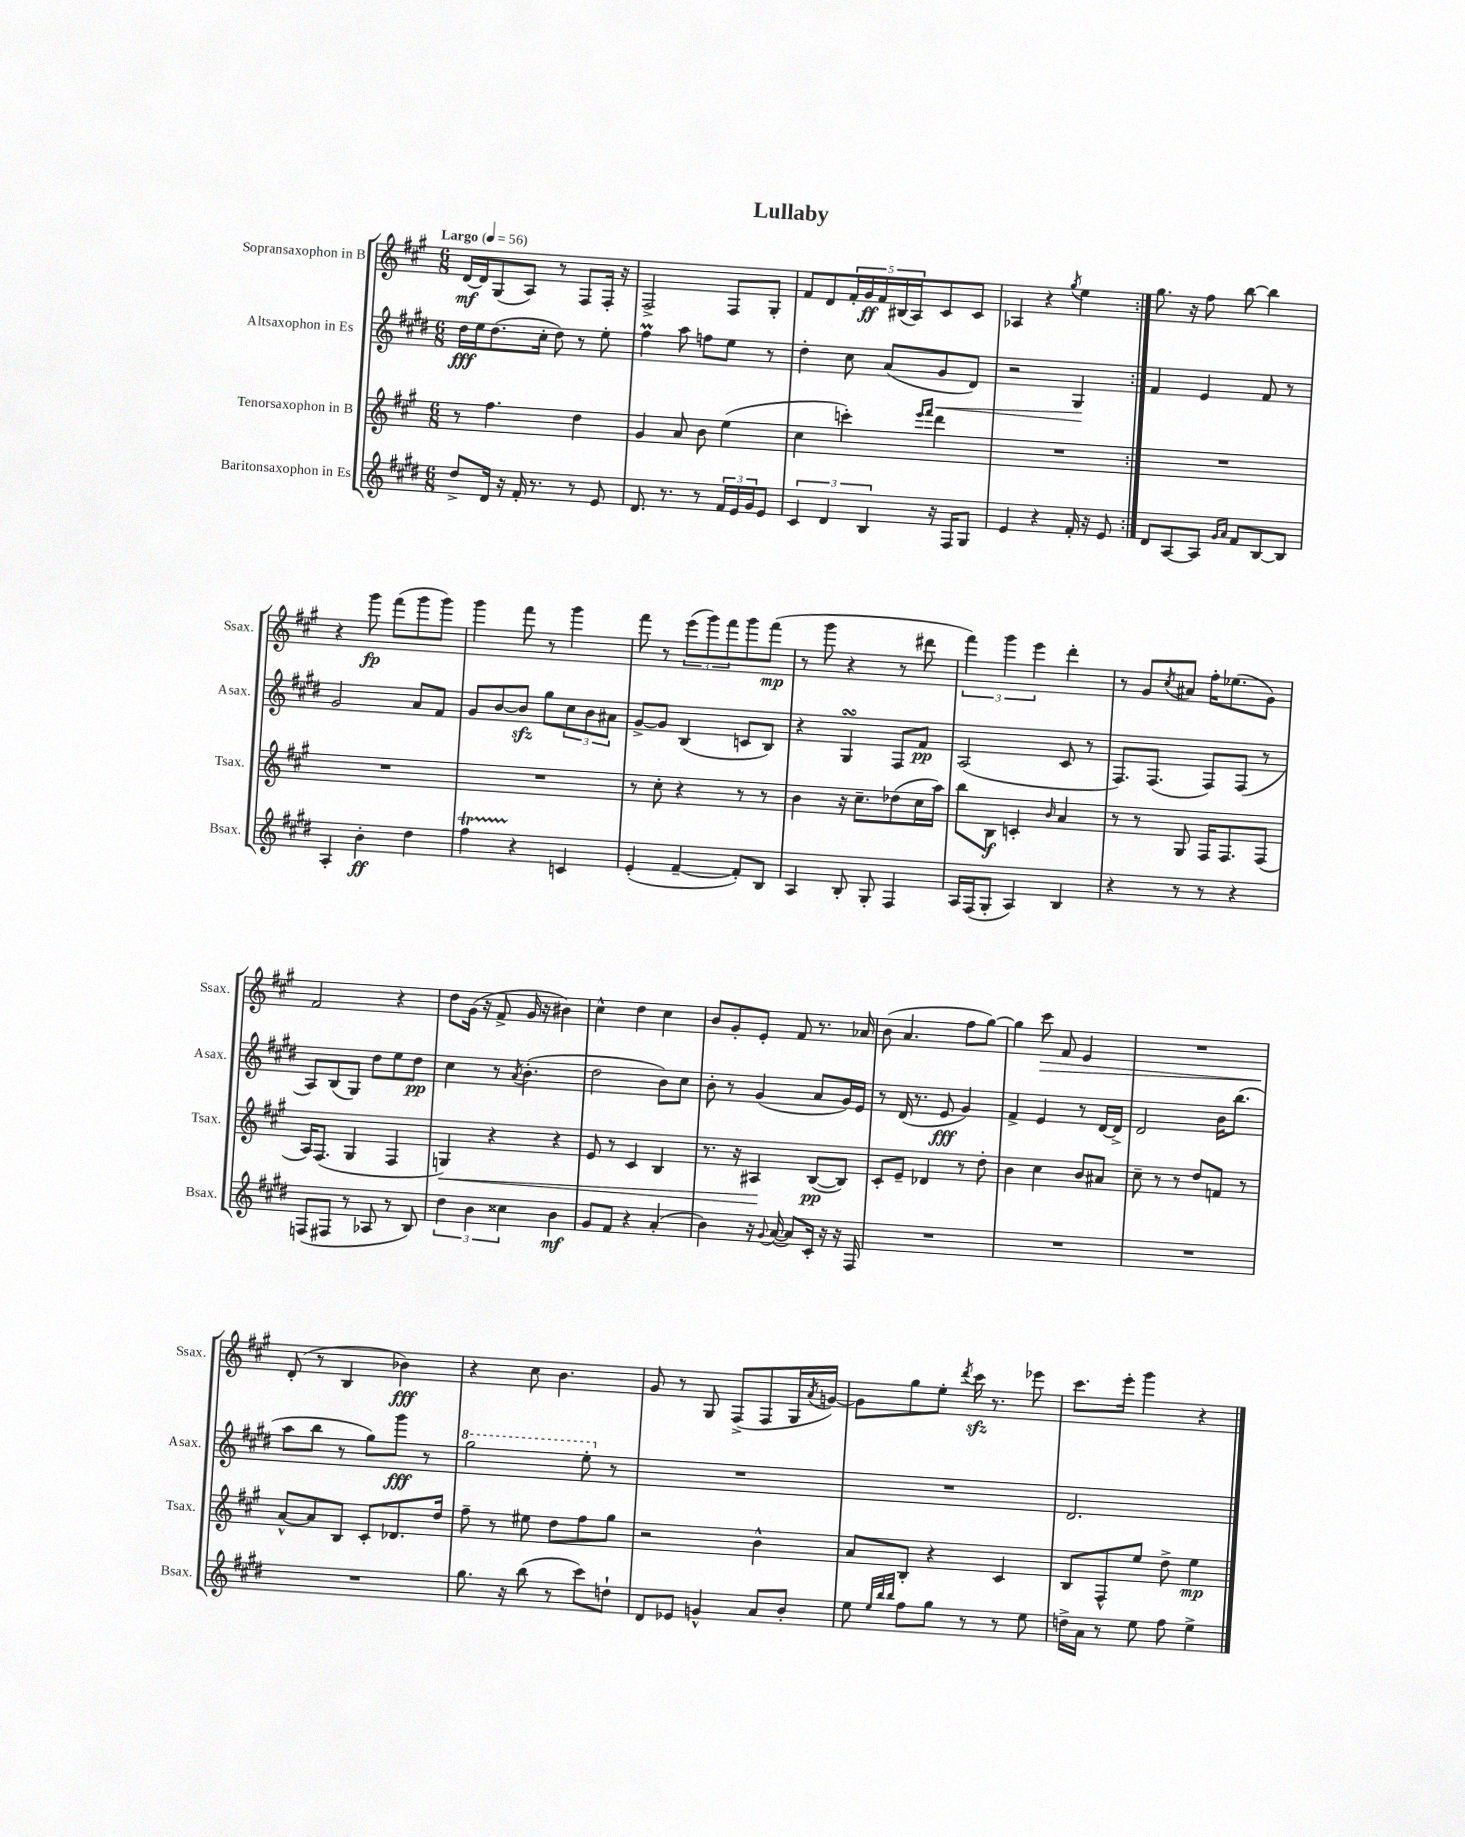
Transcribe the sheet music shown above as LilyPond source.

\header { title = "Lullaby" }
<<
\new StaffGroup <<
\new Staff = "s0" \with { instrumentName = "Sopransaxophon in B" shortInstrumentName = "Ssax." } {
    \clef treble \key a \major \numericTimeSignature \time 6/8 \tempo "Largo" 4 = 56
    \repeat volta 2 { d'16~\mf d'16 gis8( a8) r8 fis8 fis16-. r16 |
    fis2-> fis8 gis8-. |
    fis'8 d'8 \tuplet 5/4 { fis'16-. gis'16\ff fis'16 bis16( a16) } cis'8 cis'8 |
    aes4 r4 \acciaccatura { gis''8 } e''4 | }
    gis''8. r16 fis''8 b''8~ b''4 |
    r4 gis'''8\fp fis'''8( gis'''8 gis'''8) |
    gis'''4 fis'''8 r8 gis'''4 |
    fis'''8 r8 \tuplet 3/2 { e'''8( gis'''8) fis'''8 } gis'''8 fis'''8\mp( |
    r8 gis'''8 r4 r8 dis'''8 |
    \tuplet 3/2 { fis'''4) gis'''4 e'''4 } d'''4-. |
    r8 gis'8 \acciaccatura { cis''8 } ais'8 fis''16-. ees''8.( gis'8) |
    fis'2 r4 |
    d''8 gis'16( r16 fis'8-> gis'16 r16 bis'4) |
    cis''4-^ d''4 cis''4 |
    b'8 gis'8-. e'8-. fis'8 r8. aes'16 |
    b'8( a'4. fis''8 gis''8~) |
    gis''4 cis'''8\> fis'8 e'4 |
    R2. |
    d'8-.\!( r8 b4 bes'4\fff) |
    r4 cis''8 b'4. |
    gis'8 r8 gis8 fis8->( fis8 gis16 \acciaccatura { a'8 } g'16~) |
    g'8 gis''8 e''8-. \acciaccatura { d'''8 } cis'''16\sfz r8. ees'''8 |
    cis'''8. e'''16-. gis'''4 r4 \bar "|." |
}
\new Staff = "s1" \with { instrumentName = "Altsaxophon in Es" shortInstrumentName = "Asax." } {
    \clef treble \key e \major \numericTimeSignature \time 6/8
    \repeat volta 2 { dis''16\fff e''16 dis''8.( cis''16-. dis''8) r8 e''8-. |
    fis''4\prall a''8 f''8 e''8 r8 |
    dis''4-. cis''8 a'8( gis'8\< dis'8) |
    r2 gis4\! | }
    fis'4 e'4 fis'8 r8 |
    gis'2 a'8 fis'8 |
    gis'8 b'8~ b'8\sfz gis''8 \tuplet 3/2 { cis''8 b'8 ais'8 } |
    gis'8~-> gis'8 b4( c'8 b8) |
    r4 gis4\turn fis8 fis'8\pp |
    a2( cis'8 r8 |
    fis8.) fis8.( fis8) fis8( r8 |
    a8) b8( gis8) dis''8 e''8 dis''8\pp |
    cis''4 r8 \acciaccatura { a'8 } b'4.-.( |
    dis''2 b'8) cis''8 |
    b'8-. r8 gis'4( a'8 gis'16) e'16 |
    r8 dis'16( r8. e'8\fff gis'4) |
    fis'4-> e'4 r8 dis'16~ dis'16-> |
    dis'2 b'16 b''8.( |
    a''8 b''8 r8 gis''8) gis'''8\fff r8 |
    \ottava #1 gis'''2 e'''8-. \ottava #0 r8 |
    R2. |
    R2. |
    dis'2. \bar "|." |
}
\new Staff = "s2" \with { instrumentName = "Tenorsaxophon in B" shortInstrumentName = "Tsax." } {
    \clef treble \key a \major \numericTimeSignature \time 6/8
    \repeat volta 2 { r8 fis''4. d''4 |
    gis'4 a'8 b'8 e''4( |
    cis''4 c'''4-.) \grace { e'''16 fis'''16 } d'''4 |
    R2. | }
    R2. |
    R2. |
    R2. |
    r8 cis''8-. r4 r8 r8 |
    b'4 r16 cis''8.-- des''8( cis''16 a''16) |
    b''8 b8\f c'4-. \grace { b'16 } a'4 |
    r8 r8 gis8 fis16 fis8. fis8( |
    a16) fis8.( gis4 fis4 |
    g4\<) r4 r4 |
    e'8 r8 cis'4 b4 |
    r8. r16 ais4\! b8~\pp( b8) |
    cis'8-. e'8-- des'4 r8 d''8-. |
    b'4 cis''4 b'8 ais'8 |
    cis''8-- r8 r8 d''8 f'8 r8 |
    a'8~-^ a'8 b8 cis'8-. des'8. d''16 |
    fis''8-- r8 eis''8 d''8 fis''8 gis''8 |
    r2 b'4-^ |
    a'8 b8-. r4 cis'4 |
    b8 fis8-^ e''8 d''8-> e''4\mp \bar "|." |
}
\new Staff = "s3" \with { instrumentName = "Baritonsaxophon in Es" shortInstrumentName = "Bsax." } {
    \clef treble \key e \major \numericTimeSignature \time 6/8
    \repeat volta 2 { dis''8-> dis'16 r16 fis'16-. r8. r8 e'8 |
    dis'8. r8. r8 \tuplet 3/2 { fis'16 e'16 gis'16 } e'8 |
    \tuplet 3/2 { cis'4 dis'4 b4 } r16 fis16 gis8 |
    e'4 r4 fis'16-. r16 e'8 | }
    dis'8 a8~ a8 \grace { gis'16 a'16 } fis'8 b8~ b8 |
    a4-. b'4-.\ff dis''4 |
    fis''4\startTrillSpan r4\stopTrillSpan c'4 |
    e'4-.( fis'4~-- fis'8-.) b8 |
    a4 b8-. gis8-. fis4 |
    a16 fis16( gis8-. a4) b4 |
    r4 r8 r8 r4 |
    f8( fis8 r8 aes8 r8 b8) |
    \tuplet 3/2 { dis''4 b'4 cisis''4 } b'4\mf |
    gis'8 fis'8 r4 a'4-.( |
    b'4) r16 \appoggiatura { gis'8 } a'16~( a'8) cis'16-. r16 r16 fis16 |
    R2. |
    R2. |
    R2. |
    R2. |
    gis''8. r16 b''8( r8 cis'''8) d''8-! |
    dis'8 ees'8 g'4-^ a'8 b'8-. |
    e''8 \grace { e''32 b''32 b''32 } fis''8 gis''8 r8 r8 e''8 |
    d''16-> a'16 r8 e''8 fis''8 e''4-> \bar "|." |
}
>>
>>
\layout { \context { \Score \remove "Bar_number_engraver" } }
